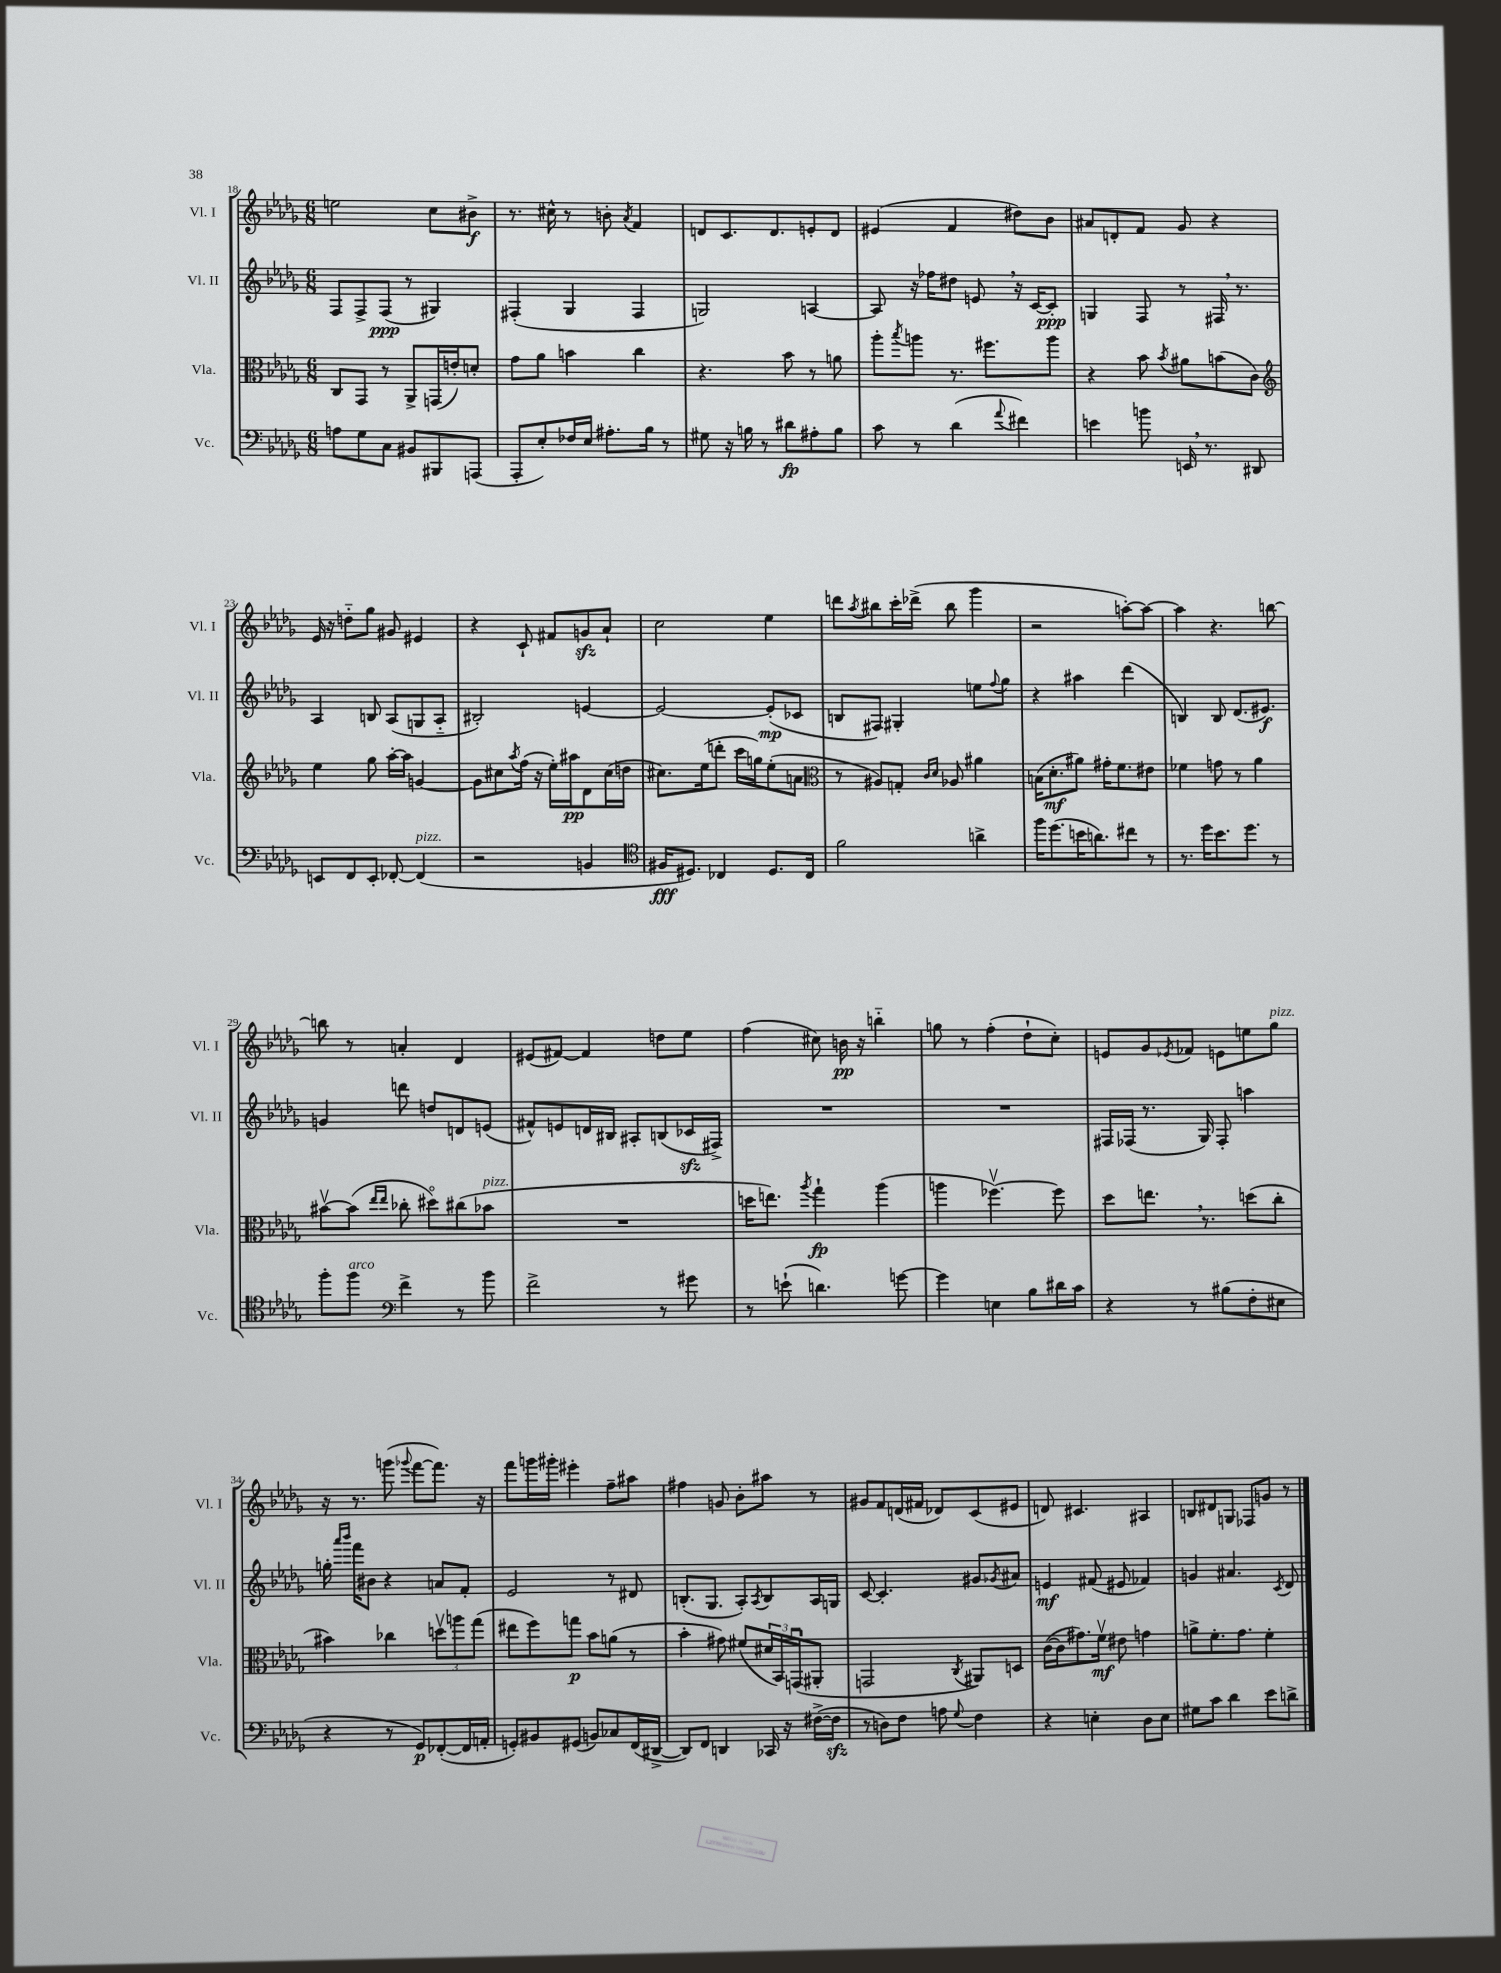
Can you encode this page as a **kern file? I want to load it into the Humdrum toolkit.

**kern	**kern	**kern	**kern
*staff4	*staff3	*staff2	*staff1
*clefF4	*clefC3	*clefG2	*clefG2
*k[b-e-a-d-g-]	*k[b-e-a-d-g-]	*k[b-e-a-d-g-]	*k[b-e-a-d-g-]
*M6/8	*M6/8	*M6/8	*M6/8
8A	8C	8F	2ee
8G-	8GG-	8F^	.
8C	8r	(8F	.
8BB#	8AA-^	8r	.
8BBB#	(16GG	4G#)	8cc
.	16e')	.	.
(8AAA	8d'	.	8b#^
=	=	=	=
8AAA-'	8g-	(4F#'	8.r
8E-')	8a-	.	.
.	.	.	16cc#^^
16F-	4b	4G-	8r
16E-	.	.	.
8.A#'	.	.	8b'
.	.	.	8qa-
.	4cc	4F#	4f
16B-	.	.	.
8r	.	.	.
=	=	=	=
8G#	4.r	2G)	8d
16r	.	.	8.c
16B	.	.	.
8r	.	.	.
.	.	.	8.d
8d#	8b-	.	.
8A#'	8r	[4A	8e'
8B	8a	.	8d
=	=	=	=
8c	8aa-'	8A]	(4e#
.	8qbb-	.	.
8r	8aa	16r	.
.	.	16ff-	.
(4d-	8.r	8dd#	4f
.	.	8e	.
.	8.ff#	.	.
8qqa-	.	.	.
4f#)	.	16r	8dd#)
.	.	[16c	.
.	8aa	8c']	8b-
=	=	=	=
4e	4r	4G	8a#
.	.	.	8d'
8b	8b-	8F	8f
.	8qb-	.	.
16EE	8a#	8r	8g-
8.r	.	.	.
.	(8b	16F#	4r
.	.	8.r	.
8DD#	8c)	.	.
=	=	=	=
*	*clefG2	*	*
8EE	4ee-	4A-	16e-
.	.	.	16r
8FF	.	.	8dd'~
8EE'	8gg-	8B	8gg-
[8FF-'	[16aa-'	(8A-	8g#
.	16aa-]	.	.
(4FF-]	[4g	8G	4e#
.	.	8A-'~	.
=	=	=	=
2r	8g]	2B#')	4r
.	8cc#	.	.
.	8qaa-	.	.
.	(16ff	.	8c`
.	16r	.	.
.	16ee-')	.	8f#
.	16aa#	.	.
4BB	8d-	[4e	8g
.	(16cc#	.	8a-`
.	16dd	.	.
=	=	=	=
*clefC4	*	*	*
16F#	8.cc#)	2e_	2cc
8.D#)	.	.	.
.	(16ee-	.	.
4C-	8ddd'	.	.
.	16ccc	.	.
.	16gg)	.	.
8.D#	(8ee-'	(8e']	4ee-
.	8a	8c-	.
16C-	.	.	.
=	=	=	=
*	*clefC3	*	*
2f	8r	8B	8ddd
.	.	.	8qaa-
.	8A#)	8F#)	8bb#
.	8G'	4G#'	16ccc'
.	.	.	(16ddd-^
.	16qqc	.	.
.	16qqd-	.	.
.	8A-	.	8bb#
4a^	4a#	8ee	4ggg-
.	.	8qqff	.
.	.	8gg-	.
=	=	=	=
16ff	(16B	4r	2r
(8.dd-	8.d-'	.	.
16b	8a#)	4aa#	.
8.a)	.	.	.
.	16g#'	.	.
.	8.f	.	.
8cc#	.	(4ddd-	[8aa')
8r	8e#	.	8aa_
=	=	=	=
8.r	4f-	4B)	4aa]
16dd-	.	.	.
8.b-	8g	8B	4.r
.	8r	(8.d-	.
8.dd-	.	.	.
.	4a-	.	.
.	.	8.e#)	.
8r	.	.	[8bb
=	=	=	=
8ff'	[8b#v	4g	8bb]
8ff	(8b#]	.	8r
*clefF4	*	*	*
.	16qqee-	.	.
.	16qqee-	.	.
4f^	8cc-'	8ddd	4a'
.	8dd#o)	8dd	.
8r	(8cc#	8d	4d-
8b-	8b-	(8e	.
=	=	=	=
2f^	2.r	8f#^^)	(8e#
.	.	8e	[8f#)
.	.	16d	4f#]
.	.	16B#	.
.	.	8A#'	.
8r	.	(8B	8dd
8g#	.	16c-	8ee-
.	.	16F#^)	.
=	=	=	=
8r	16dd	2.r	(4ff
.	8.ee)	.	.
(8e`	.	.	.
.	8qaa-	.	.
4.d)	4gg-`	.	8cc#)
.	.	.	16b
.	.	.	16r
.	(4aa-	.	4bb'~
[8g	.	.	.
=	=	=	=
4g]	4aa	2.r	8gg
.	.	.	8r
4E	[4.ff-v)	.	(4ff'
8B-	.	.	8dd-`
16d#	8ff-]	.	8cc')
16c	.	.	.
=	=	=	=
4r	8dd-	16F#	8e
.	.	(16F-	.
.	8.ee	8.r	8g-
.	.	.	8qe-
8r	.	.	8f-
.	8.r	16G-)	.
(8B#	.	8F-'	8e
8F'	(8dd	4aa	8ee
8E#	8cc'	.	8gg-
=	=	=	=
4r	4b#)	16gg'	16r
.	.	16qqaaa-	.
.	.	16qqbbb-	.
.	.	16fff	8.r
.	.	8b#	.
8r	4cc-	4r	(8ggg
.	.	.	8qqggg-
8GG-)	.	.	[8fff
([8FF-'	12ddv	8a	8.fff])
.	12aa	.	.
16FF-]	.	8f'	.
.	(12gg-	.	.
16AA'	.	.	16r
=	=	=	=
8GG')	8ee#	2e-	8fff
8BB#	8ff)	.	16ggg
.	.	.	16ggg#'
(8GG#	8gg	.	4eee#'
8BB)	8b-	.	.
8C-	(8a	8r	8ff~
(16FF	8r	8d#	8aa#
[16DD#^	.	.	.
=	=	=	=
8DD#])	4b-'	(8.B'	4ff#
8FF	.	.	.
.	.	8.G-	.
4DD	8g#)	.	8g
.	(8f#	8A-')	8b-'
.	.	8qA-	.
16CC-	24d#	8B	8aa#
.	24BB-)	.	.
16r	.	.	.
.	(24GGu	.	.
([16F#^	8AA#'	16A-	8r
16F#]	.	16G	.
=	=	=	=
8r	2GG	[8c	8g#
8D)	.	4.c']	8f
8F	.	.	(16d
.	.	.	16f#
8A	.	.	8d-)
8qqG-	8qC	.	.
4F	8AA#)	8g#	(8c
.	.	8qg-	.
.	8D	8a#	8e#
=	=	=	=
4r	([16c	4e	8d)
.	16c]	.	.
.	8.g#)	.	4.c#
4E'	.	(8f#	.
.	16fv	.	.
.	8e#	8e#	.
8D-	4g	4f-)	4A#
8E	.	.	.
=	=	=	=
8G#	8a^	4g	8B
8c	8.f'	.	8d#
4d-	.	4.a#	8G
.	8.g-	.	.
.	.	.	8F-
8e-	4f'	.	8g
.	.	8qc	.
8d^	.	8d-	8r
==	==	==	==
*-	*-	*-	*-
